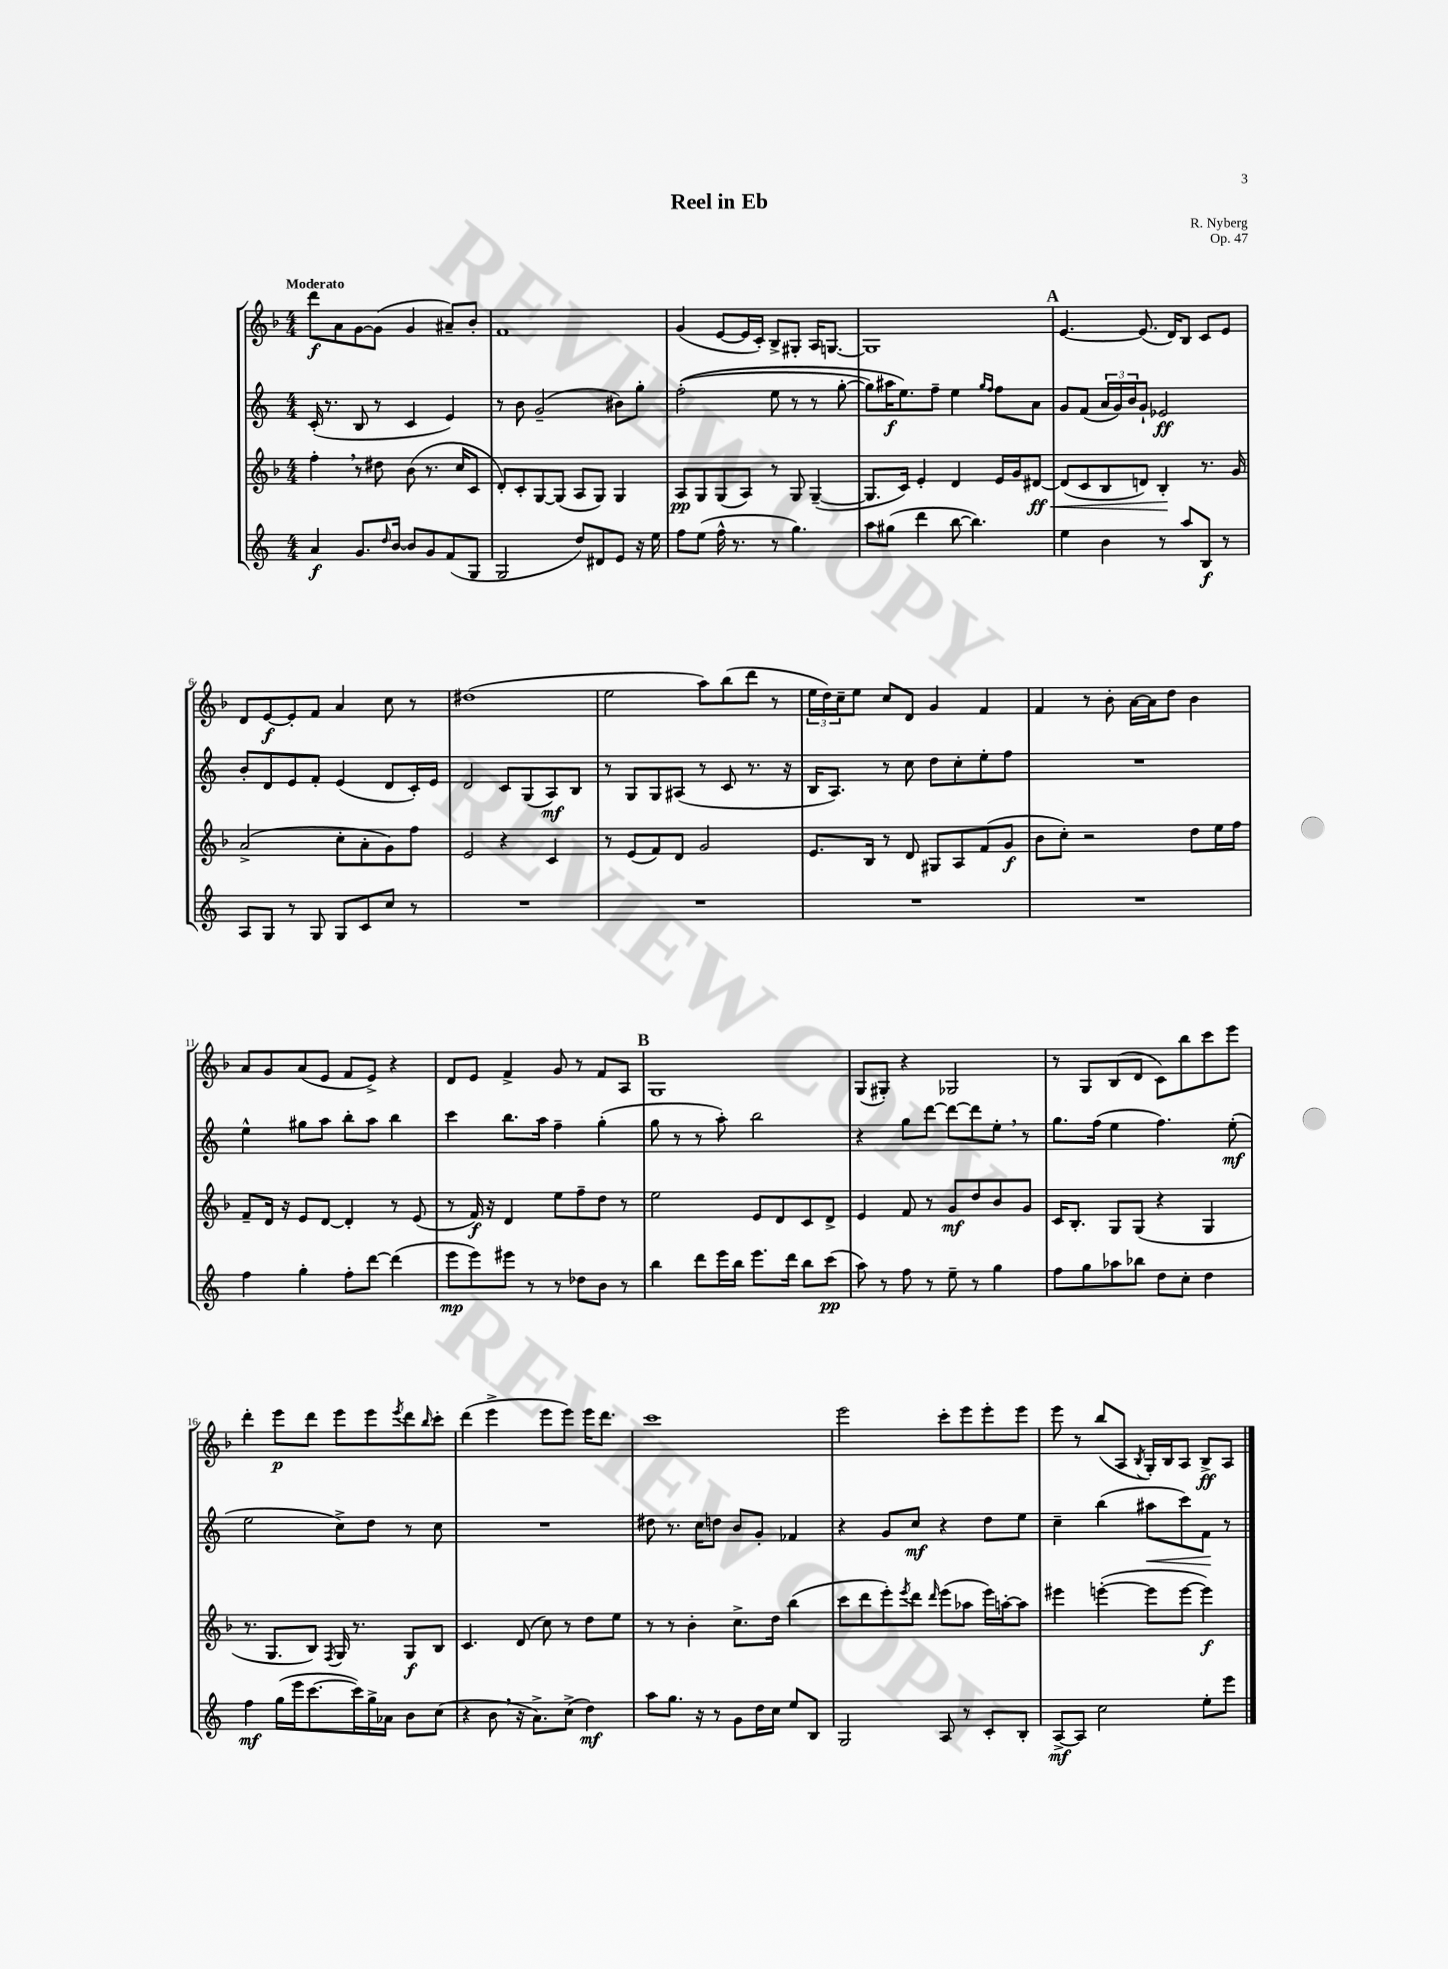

**kern	**kern	**kern	**kern
*staff4	*staff3	*staff2	*staff1
*clefG2	*clefG2	*clefG2	*clefG2
*k[]	*k[b-]	*k[]	*k[b-]
*M4/4	*M4/4	*M4/4	*M4/4
4a	4ff'	(16c'	8ddd
.	.	8.r	.
.	.	.	8a
8.g	8r	8B	[8g
.	8dd#	8r	(8g]
16qqdd	.	.	.
[16b	.	.	.
8b]	(8b-	4c	4g
8g	8.r	.	.
(8f	.	4e)	8a#~)
.	16cc	.	.
8G	8c	.	8b-'
=	=	=	=
2G	8d')	8r	1f
.	8c'	8b	.
.	[8G	(2g~	.
.	(8G]	.	.
8dd)	8A	.	.
8d#	8G)	.	.
8e	4G	8b#)	.
16r	.	8gg'	.
16ee	.	.	.
=	=	=	=
8ff	8A	&((2ff'	(4g
(8ee	8G	.	.
16ff^^	(8G	.	[8e
8.r	.	.	.
.	8A)	.	16e]
.	.	.	16c')
8r	8r	8ee	8B-^
4.gg)	8G	8r	8G#'
.	([4G~	8r	16A
.	.	.	[8.G
.	.	[8gg'	.
=	=	=	=
8aa	8.G]	8gg])	1G]
(8gg#	.	16aa#	.
.	16c)	8.ee&)	.
4ddd	4e'	.	.
.	.	8ff~	.
[8bb	4d	4ee	.
4.bb])	.	.	.
.	.	16qqgg	.
.	.	16qqff	.
.	16e	8ff	.
.	16g	.	.
.	[8d#	8a	.
=	=	=	=
4ee	(8d#]	8g	[4.e
.	8c	(8f	.
4b	8B-	24a	.
.	.	24g)	.
.	.	24b	.
.	8d)	8g`	(8.e]
8r	4B-'	2e-	.
.	.	.	16d)
8aa	.	.	8B-
8B	8.r	.	8c
8r	.	.	8e
.	16g	.	.
=	=	=	=
8A	(2a^	8b'	8d
8G	.	8d	[8e
8r	.	8e	8e']
8G	.	8f'	8f
8G	8cc'	(4e	4a
8c	8a'	.	.
8cc	8g)	8d	8cc
8r	8ff	16c')	8r
.	.	16e	.
=	=	=	=
1r	2e	2d	(1dd#
.	4r	8c	.
.	.	(8G	.
.	4c	8A)	.
.	.	8B	.
=	=	=	=
1r	8r	8r	2ee
.	(8e	8G	.
.	8f)	8G	.
.	8d	(8A#	.
.	2g	8r	8aa)
.	.	8c	(8bb-
.	.	8.r	8ddd
.	.	.	8r
.	.	16r	.
=	=	=	=
1r	8.e	16B	24ee
.	.	.	24dd)
.	.	8.A)	.
.	.	.	24cc~
.	.	.	8ee
.	16B-	.	.
.	8r	8r	8cc
.	8d	8cc	8d
.	8G#	8dd	4g
.	8A	8cc'	.
.	(8f	8ee'	4f
.	8g	8ff	.
=	=	=	=
1r	8b-	1r	4f
.	8cc')	.	.
.	2r	.	8r
.	.	.	8b-'
.	.	.	[16a
.	.	.	16a]
.	.	.	8dd
.	8dd	.	4b-
.	16ee	.	.
.	16ff	.	.
=	=	=	=
4ff	8f~	4ee^^	8a
.	16d	.	8g
.	16r	.	.
4gg'	8e	8gg#	(8a
.	[8d	8aa	8e
8ff'	4d']	8bb'	8f
[8ddd	.	8aa	8e^)
(4ddd]	8r	4bb	4r
.	(8e	.	.
=	=	=	=
8eee	8r	4ccc	8d
8eee)	16f)	.	8e
.	16r	.	.
8eee#	4d	8.bb	4f^
8r	.	.	.
.	.	16aa	.
8r	8ee	4ff~	8g
8dd-	8ff~	.	8r
8b	8dd	(4gg'	8f
8r	8r	.	8A
=	=	=	=
4bb	2ee	8gg	1G
.	.	8r	.
8ddd	.	8r	.
16eee	.	8aa')	.
16bb	.	.	.
8.eee	8e	2bb	.
.	8d	.	.
16ddd	.	.	.
8bb	8c	.	.
(8ccc	8d^	.	.
=	=	=	=
8aa)	4e	4r	(8G
8r	.	.	8G#')
8ff	8f	8gg	4r
8r	8r	[8ddd	.
8ee~	8g	8ddd_	2G-
8r	8dd	8ddd]	.
4gg	8b-	8ee'	.
.	8g	8r	.
=	=	=	=
8ff	16c	8.gg	8r
.	8.B-'	.	.
8gg	.	.	8G
.	.	(16ff	.
8aa-	8G	4ee	(8B-
8bb-	(8G	.	8d
8dd	4r	4.ff)	8c)
8cc'	.	.	8bb-
4dd	4G	.	8ccc
.	.	(8ee'	8eee
=	=	=	=
4ff	8.r	2ee	4ddd'
.	8.G	.	.
(16gg	.	.	8eee
16eee	.	.	.
[8.ccc	8B-)	.	8ddd
.	8qF	.	.
.	16G	8cc^)	8eee
16ccc])	8.r	.	.
16gg^	.	8dd	8eee
16a-	.	.	.
.	.	.	8qeee
8b	8G	8r	8ddd
.	.	.	16qqbb-
(8cc	8B-	8cc	8ccc'
=	=	=	=
4r	4.c	1r	(4ddd
8b	.	.	4eee^
16r	(8d	.	.
8.a^)	.	.	.
.	8cc)	.	8eee
(8cc^	8r	.	8eee)
4dd)	8dd	.	16eee
.	.	.	8.ddd
.	8ee	.	.
=	=	=	=
8aa	8r	8dd#	1ccc
8.gg	8r	8.r	.
.	4b-'	.	.
16r	.	16cc	.
8r	.	8dd	.
8g	8.cc^	8b	.
16dd	.	8g'	.
16cc	16dd	.	.
8ee	(4bb-	4f-	.
8B	.	.	.
=	=	=	=
2G	8ccc	4r	2eee
.	8ddd	.	.
.	8eee')	8g	.
.	8qeee	.	.
.	8ddd	8cc	.
.	16qqddd	.	.
8A	(8eee	4r	8ccc'
8r	8aa-	.	8eee
8c'	16eee)	8dd	8eee'
.	[16aa'	.	.
8B'	8aa]	8ee	8eee
=	=	=	=
[8A^	4eee#	4cc~	8eee
8A]	.	.	8r
2cc	([4eee'	(4bb	(8bb-
.	.	.	8A
.	.	.	8qB-
.	8eee]	8aa#	16G')
.	.	.	16B-
.	[8eee	8ccc)	8A
8ee'	4eee])	8f	8B-^
8eee	.	8r	8A
==	==	==	==
*-	*-	*-	*-
